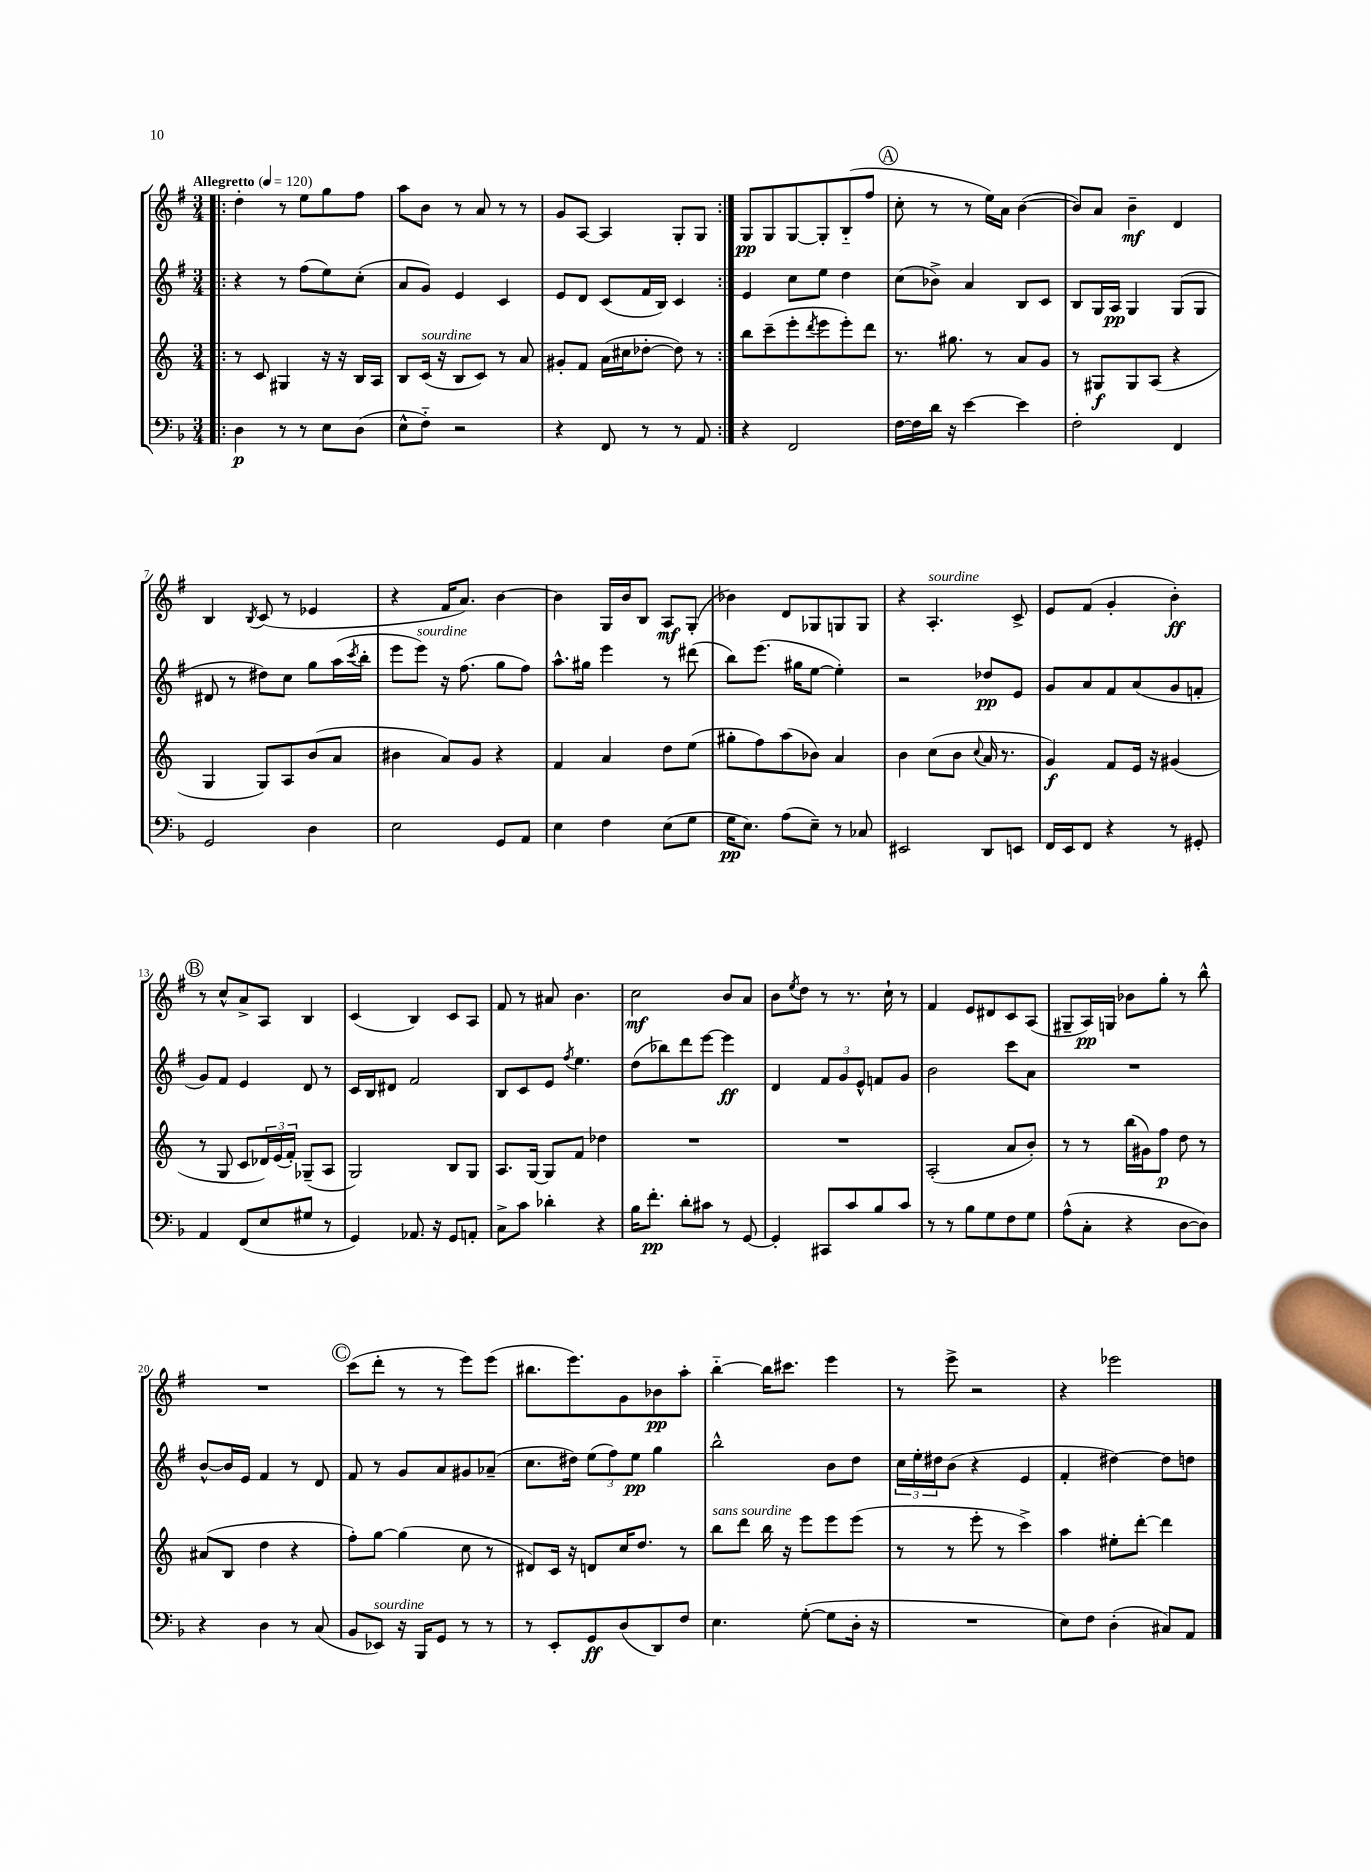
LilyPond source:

<<
\new StaffGroup <<
\new Staff = "s0" {
    \clef treble \key g \major \numericTimeSignature \time 3/4 \tempo "Allegretto" 4 = 120
    \repeat volta 2 { \bar ".|:" d''4-. r8 e''8 g''8 fis''8 |
    a''8 b'8 r8 a'8 r8 r8 |
    g'8 a8~ a4 g8-. g8 | }
    g8\pp g8 g8~ g8-. b8-_( fis''8 |
    \mark \markup { \circle "A" } c''8-. r8 r8 e''16) a'16 b'4~( |
    b'8) a'8 b'4--\mf d'4 |
    b4 \acciaccatura { b8 } c'8( r8 ees'4 |
    r4 fis'16 a'8.) b'4~ |
    b'4 g16 b'16 b8 a8\mf g8-.( |
    bes'4) d'8 ges8 g8 g8 |
    r4 a4.-.^\markup { \italic "sourdine" } c'8-> |
    e'8 fis'8( g'4-. b'4-.\ff) |
    \mark \markup { \circle "B" } r8 c''8-^ a'8-> a8 b4 |
    c'4( b4) c'8 a8 |
    fis'8 r8 ais'8 b'4. |
    c''2\mf b'8 a'8 |
    b'8 \acciaccatura { e''8 } d''8 r8 r8. c''16-! r8 |
    fis'4 e'8 dis'8 c'8 a8( |
    gis8-- a16\pp) g16 bes'8 g''8-. r8 b''8-^ |
    R2. |
    \mark \markup { \circle "C" } c'''8( d'''8-. r8 r8 e'''8) e'''8( |
    bis''8. e'''8.) g'8 bes'8\pp a''8-. |
    b''4~-_ b''16 cis'''8. e'''4 |
    r8 e'''8-> r2 |
    r4 ees'''2 \bar "|." |
}
\new Staff = "s1" {
    \clef treble \key g \major \numericTimeSignature \time 3/4
    \repeat volta 2 { \bar ".|:" r4 r8 fis''8( e''8) c''8-.( |
    a'8 g'8) e'4 c'4 |
    e'8 d'8 c'8( fis'16 b16) c'4 | }
    e'4 c''8 e''8 d''4 |
    \mark \markup { \circle "A" } c''8( bes'8->) a'4 b8 c'8 |
    b8 g16 a16\pp g4 g8( g8 |
    dis'8 r8 dis''8) c''8 g''8 a''16( \acciaccatura { c'''8 } b''16-. |
    e'''8 e'''8^\markup { \italic "sourdine" }) r16 fis''8.( g''8 fis''8) |
    a''8.-^ gis''16 e'''4 r8 dis'''8( |
    b''8) e'''8.( gis''16 e''8~ e''4-.) |
    r2 des''8\pp e'8 |
    g'8 a'8 fis'8 a'8( g'8 f'8-. |
    \mark \markup { \circle "B" } g'8) fis'8 e'4 d'8 r8 |
    c'16 b16 dis'8 fis'2 |
    b8 c'8 e'8 \acciaccatura { fis''8 } e''4. |
    d''8( bes''8) d'''8 e'''8~ e'''4\ff |
    d'4 \tuplet 3/2 { fis'8 g'8 e'8-^ } f'8 g'8 |
    b'2 c'''8 a'8 |
    R2. |
    b'8~-^ b'16 e'16 fis'4 r8 d'8 |
    \mark \markup { \circle "C" } fis'8 r8 g'8 a'8 gis'8 aes'8--( |
    c''8. dis''16) \tuplet 3/2 { e''8( fis''8) e''8\pp } g''4 |
    b''2-^ b'8 d''8 |
    \tuplet 3/2 { c''16 e''16-. dis''16 } b'8( r4 e'4 |
    fis'4-. dis''4~) dis''8 d''8 \bar "|." |
}
\new Staff = "s2" {
    \clef treble \key c \major \numericTimeSignature \time 3/4
    \repeat volta 2 { \bar ".|:" r8 c'8 gis4 r16 r16 b16 a16 |
    b8 c'16^\markup { \italic "sourdine" }( r16 b8 c'8) r8 a'8 |
    gis'8-. f'8 a'16( cis''16 des''8~-. des''8) r8 | }
    b''8 c'''8--( e'''8-. \acciaccatura { d'''8 } e'''8 e'''8-.) d'''8 |
    \mark \markup { \circle "A" } r8. gis''8. r8 a'8 g'8 |
    r8 gis8\f gis8 a8( r4 |
    g4 g8) a8 b'8( a'8 |
    bis'4 a'8) g'8 r4 |
    f'4 a'4 d''8 e''8( |
    gis''8-. f''8) a''8( bes'8) a'4 |
    b'4 c''8( b'8 \appoggiatura { c''8 } a'16 r8. |
    g'4\f) f'8 e'16 r16 gis'4( |
    \mark \markup { \circle "B" } r8 g8 c'8 \tuplet 3/2 { des'16) e'16( f'16-.) } ges8--( a8 |
    g2) b8 g8 |
    a8. g16~ g8 f'8 des''4 |
    R2. |
    R2. |
    a2-.( a'8 b'8-.) |
    r8 r8 b''16( gis'16) f''8\p d''8 r8 |
    ais'8( b8 d''4 r4 |
    \mark \markup { \circle "C" } f''8-.) g''8~ g''4( c''8 r8 |
    dis'8) c'16 r16 d'8 c''16 d''8. r8 |
    b''8^\markup { \italic "sans sourdine" } d'''8 b''16 r16 e'''8 e'''8 e'''8( |
    r8 r8 e'''8-. r8 c'''4->) |
    a''4 eis''8-. d'''8~-. d'''4 \bar "|." |
}
\new Staff = "s3" {
    \clef bass \key f \major \numericTimeSignature \time 3/4
    \repeat volta 2 { \bar ".|:" d4\p r8 r8 e8 d8( |
    e8-^ f8-_) r2 |
    r4 f,8 r8 r8 a,8 | }
    r4 f,2 |
    \mark \markup { \circle "A" } f16~ f16 d'16 r16 e'4~ e'4 |
    f2-. f,4 |
    g,2 d4 |
    e2 g,8 a,8 |
    e4 f4 e8( g8 |
    g16\pp e8.) a8( e8--) r8 ces8 |
    eis,2 d,8 e,8 |
    f,16 e,16 f,8 r4 r8 gis,8-. |
    \mark \markup { \circle "B" } a,4 f,8( e8 gis8 r8 |
    g,4) aes,8. r16 g,8 a,8-. |
    c8-> c'8 des'4-. r4 |
    bes16 f'8.-.\pp d'8-. cis'8 r8 g,8~ |
    g,4-. cis,8 c'8 bes8 c'8 |
    r8 r8 bes8 g8 f8 g8 |
    a8-^( c8-. r4 d8~ d8) |
    r4 d4 r8 c8( |
    \mark \markup { \circle "C" } bes,8 ees,8^\markup { \italic "sourdine" }) r16 bes,,16 g,8 r8 r8 |
    r8 e,8-. g,8\ff d8( d,8) f8 |
    e4. g8~-.( g8 d16-. r16 |
    R2. |
    e8) f8 d4-.( cis8) a,8 \bar "|." |
}
>>
>>
